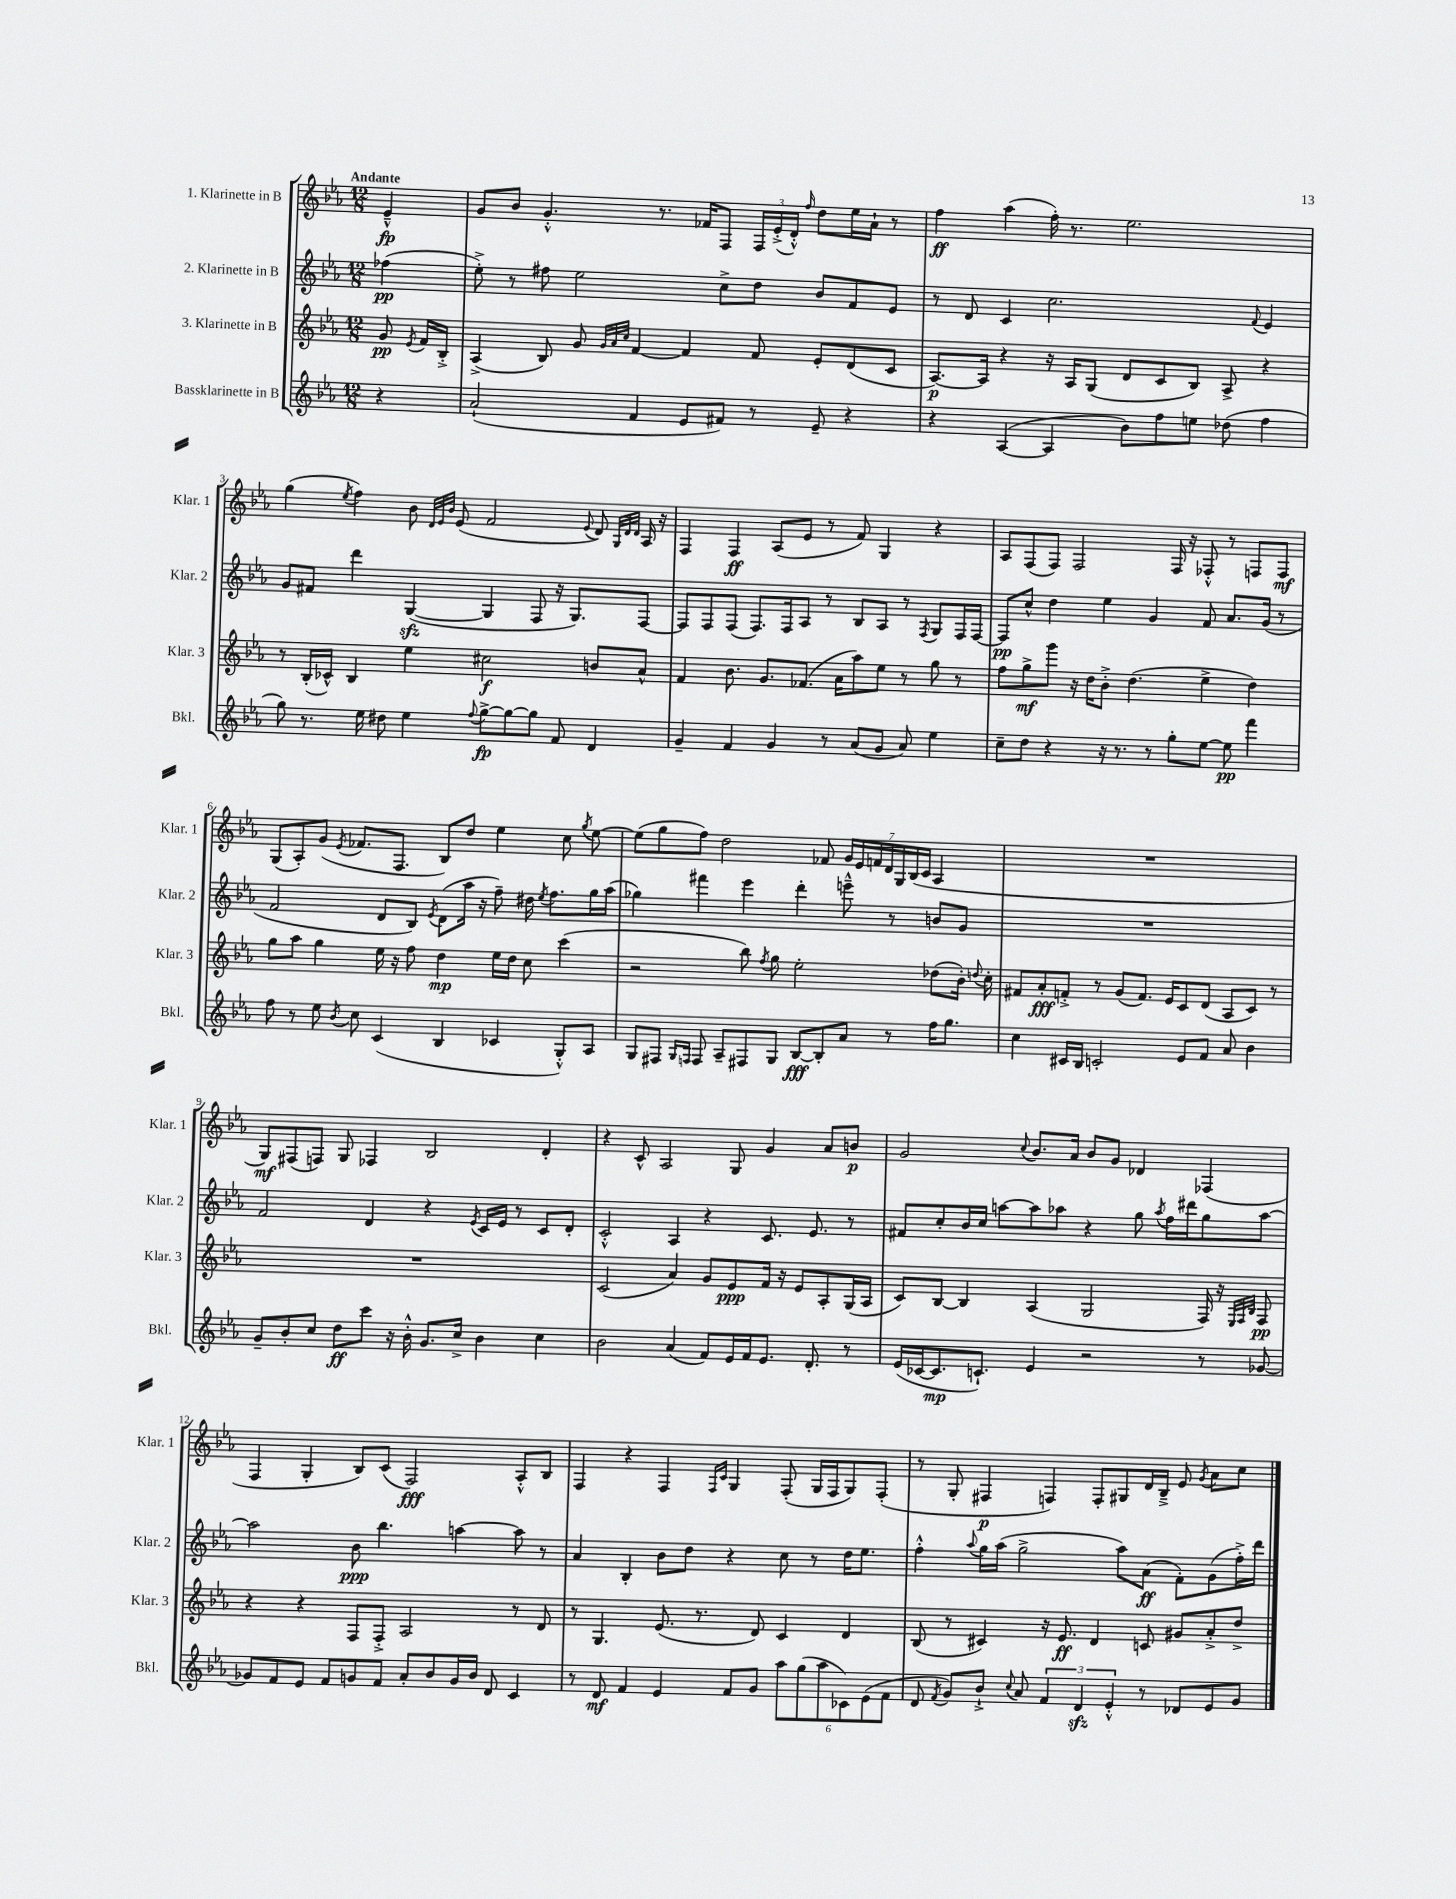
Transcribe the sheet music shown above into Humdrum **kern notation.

**kern	**kern	**kern	**kern
*staff4	*staff3	*staff2	*staff1
*clefG2	*clefG2	*clefG2	*clefG2
*k[b-e-a-]	*k[b-e-a-]	*k[b-e-a-]	*k[b-e-a-]
*M12/8	*M12/8	*M12/8	*M12/8
4r	8g/	(4ff-\	4e-~^^/
.	8qe-/	.	.
.	16f/LL	.	.
.	16B-'^/JJ	.	.
=	=	=	=
(2a-`/	(4A-^/	8ee-'^\)	8g/L
.	.	8r	8b-/J
.	8B-/)	8ff#\	4.g'^^/
.	8g/	2ee-\	.
.	32qqg/LLL	.	.
.	32qqa-/	.	.
.	32qqcc/JJJ	.	.
4f/	[4f/	.	.
.	.	.	8.r
8e-/L	4f/]	.	.
.	.	.	16f-/LK
8f#/J)	.	8cc^\L	8F/J
8r	8f/	8dd\J	24F/LL
.	.	.	(24e-'^/
.	.	.	24d'^^/JJ)
.	.	.	16qqff/
8e-~/	8e-'/L	8b-/L	8dd\L
4r	(8d/	8f/	16ee-\L
.	.	.	16a-`\JJ
.	8c/J	8e-/J	8r
=	=	=	=
4r	[8.A-/L)	8r	4ff\
.	.	8d/	.
.	16A-/]Jk	.	.
([4A-/	4r	4c/	(4aa-\
4A-/]	16r	2.cc\	16ff'\)
.	16A-/LK	.	8.r
.	(8G/J	.	.
8b-\L)	8d/L	.	2.ee-\
8ff\	8c/	.	.
8ee\J	8B-/J)	.	.
(8dd-\	8A-^/	.	.
.	.	8qqf/	.
4ff\	4r	4e-/	.
=	=	=	=
8gg\)	8r	8g/L	(4gg\
8.r	(16B-'/LL	8f#/J	.
.	16c-^^/JJ)	.	.
.	.	.	8qee-/
.	4B-/	4ddd\	4ff\)
16ee-\	.	.	.
8dd#\	.	.	.
4ee-\	4ee-\	([4G/	8b-\
.	.	.	32qqd/LLL
.	.	.	32qqe-/
.	.	.	32qqb-/JJJ
.	.	.	(8e-/
8qqff/	.	.	.
[8gg^\L	2cc#\	4G/]	2f/
8gg\_	.	.	.
8gg\]J	.	8F/	.
8f/	.	16r	.
.	.	8.G/L)	.
.	.	.	8qqe-/
4d/	8b/L	.	8d/)
.	.	.	32qqG/LLL
.	.	.	32qqd/
.	.	.	32qqd/JJJ
.	8a-^^/J	[8F/J	16A-/
.	.	.	16r
=	=	=	=
4g~/	4f/	8F/]L	4F/
.	.	8F/	.
4f/	8.b-\	(8F/J	4F/
.	.	8.F/L)	.
.	8.g/L	.	.
4g/	.	.	(8A-/L
.	.	16F/k	.
.	(8.f-/J	8A-/J	8e-/J
8r	.	8r	8r
.	16a-\LK	.	.
(8a-/L	8aa-\)	8B-/L	8f/)
8g/J	8ee-\J	8A-/J	4G/
8a-/)	8r	8r	.
.	.	8qF/	.
4ee-\	8gg\	8G/L	4r
.	8r	16F/L	.
.	.	[16F/JJ	.
=	=	=	=
8cc~\L	8ff\L	8F/]L	8A-/L
8dd\J	8gg^\	8cc^^/J	(8F/
4r	8ggg\J	4dd\	8F/J)
.	16r	.	2F/
.	16dd\LK	.	.
16r	8b-'^\J	4ee-\	.
8.r	.	.	.
.	(4.dd\	.	.
8r	.	4g/	.
8gg'\L	.	.	16F/
.	.	.	16r
[8ee-\J	4ee-^\	8f/	8F-'^^/
8ee-\]	.	8.a-/L	8r
4fff\	4dd\)	.	8F/L
.	.	(16g/Jk	.
.	.	8r	8F/J
=	=	=	=
8ff\	8gg\L	2f/	(8G/L
8r	8aa-\J	.	8A-'/)
8ee-\	4gg\	.	(8g/J
8qb-/	.	.	8qe-/
8cc\	.	.	8.f-/L
(4c/	16ee-\	8d/L	.
.	16r	.	8.F/J
.	8ff\	8B-/J)	.
.	.	8qe-/	.
4B-/	4dd\	(8d\L	8B-/L)
.	.	16aa-\Jk	8dd/J
.	.	16r	.
4c-/	16ee-\LL	8ff~\)	4ee-\
.	16dd\JJ	.	.
.	8cc\	16dd#\	.
.	.	8qee-/	.
.	.	8.ff\L	.
8G'^^/L)	(4ccc\	.	8cc\
.	.	.	8qgg/
8A-/J	.	16gg\L	[8ee-\
.	.	(16aa-\JJ	.
=	=	=	=
8G/L	2r	4gg-\)	(8ee-\]L
8F#/J	.	.	8gg\
16qqG/LL	.	.	.
16qqF/JJ	.	.	.
8F/	.	4fff#\	8ff\J)
8A-~/L	.	.	2dd\
8F#/	8bb-\)	4eee-\	.
.	8qff/	.	.
8G/J	8gg\	.	.
[8B-/L	2ee-'\	4ddd'\	.
8B-'/]	.	.	8f-/
8a-/J	.	8eee~^^\	28g/LL
.	.	.	28e-/
.	.	.	28f/
.	.	.	28d/
8r	.	8r	.
.	.	.	28G/
.	.	.	(28B-/
.	.	.	28c/JJ
16ff\LK	(8dd-\L	8b/L	4A-/
8.gg\J	.	.	.
.	16b-'\Jk)	8g/J	.
.	8qqdd/	.	.
.	16cc'\	.	.
=	=	=	=
4cc\	8f#/L	1.r	1.r
.	8a-'/	.	.
16c#/LL	8f'^/J	.	.
16B-/JJ	.	.	.
2c'/	8r	.	.
.	(8g/L	.	.
.	8.f/J)	.	.
.	16e-/LK	.	.
8e-/L	8c/	.	.
8f/J	(8d/J	.	.
8a-/	8A-/L	.	.
4b-\	8c/J)	.	.
.	8r	.	.
=	=	=	=
8g~/L	1.r	2f/	8G/L)
8b-'/	.	.	(8F#/
8cc/J	.	.	8F/J)
8dd\L	.	.	8G/
8ccc\J	.	4d/	4F-/
16r	.	.	.
16b-'^^\	.	.	.
8.g/L	.	4r	2B-/
16cc^/Jk	.	.	.
.	.	8qe-/	.
4b-\	.	16c/LL	.
.	.	16e-/JJ	.
.	.	8r	.
4cc\	.	8c/L	4d'/
.	.	8d'/J	.
=	=	=	=
2b-\	(2c/	2c'^^/	4r
.	.	.	8c^^/
.	.	.	2A-/
(4a-/	4a-/)	4A-/	.
8f/L)	8g/L	4r	.
16e-/L	8e-/	.	8G/
16f/J	.	.	.
8.e-/J	16f/Jk	8.c/	4g/
.	16r	.	.
.	8e-/L	.	.
8.d'/	.	8.e-/	.
.	8A-'/	.	8a-/L
8r	(16G/L	8r	8b/J
.	16A-/JJ	.	.
=	=	=	=
(16e-/LL	8c/L)	8f#/L	2g/
[16c-/J	.	.	.
8.c-/]	[8B-/J	8cc'/	.
.	4B-/]	16b-/L	.
8.c`/J)	.	16cc/JJ	.
.	.	[8aa\L	.
.	.	.	8qqcc/
4e-/	(4A-/	8aa\]	8.b-/L
.	.	8aa-\J	.
.	.	.	16a-/Jk
2r	2G/	4r	8b-/L
.	.	.	8g/J
.	.	8gg\	4d-/
.	.	8qaa-/	.
.	.	16ff\LL	.
.	.	16ddd#\J	.
8r	16F/)	8gg\	(4F-/
.	16r	.	.
.	32qqE-/LLL	.	.
.	32qqF/	.	.
.	32qqB-/JJJ	.	.
[8g-/	8F/	[8aa-\J	.
=	=	=	=
8g-/]L	4r	2aa-\]	4F/
8f/	.	.	.
8e-/J	4r	.	4G'/
8f/L	.	.	.
8g/	8F/L	8b-\	8B-/L)
8f/J	8F'^/J	4.bb-\	(8c/J
8a-'/L	2A-/	.	2F/)
8b-/	.	.	.
16g/L	.	[4aa\	.
16b-/JJ	.	.	.
8d/	.	.	.
4c/	8r	8aa\]	8A-'^^/L
.	8d/	8r	8B-/J
=	=	=	=
8r	8r	4a-/	4F/
8d/	4.G/	.	.
4f/	.	4B-'/	4r
4e-/	(8.e-/	8b-\L	4F/
.	.	8dd\J	.
.	8.r	.	.
.	.	.	16qqF/LL
.	.	.	16qqc/JJ
8f/L	.	4r	4G/
8g/J	8d/)	.	.
12aa-\L	4c/	8cc\	(8F'/
(12gg\	.	.	.
.	.	8r	16G/LL
12aa-\	.	.	.
.	.	.	16F/J
12c-\)	4d/	16dd\LK	8G/)
.	.	8.ee-\J	.
(12e-\	.	.	.
.	.	.	(8F'/J
12f\J	.	.	.
=	=	=	=
8d/	(8B-/	4ff'^^\	8r
8qf/	.	.	.
8g/L)	8r	.	8G'/
.	.	8qqaa-/	.
8b-`^/J	4c#/)	16gg\LL	4F#/
.	.	(16aa-\JJ	.
8qqcc/	.	.	.
8a-/	.	2gg^\	.
6f/	16r	.	4F/)
.	8.e-/	.	.
6d/	.	.	.
.	4d/	.	8F'/L
6e-'^^/	.	.	.
.	.	8aa-\L)	8G#/
8r	8c/	(8a-\J	16d/L
.	.	.	16B-~^/JJ
8d-/L	8g#/L	8f'\L)	8e-/
.	.	.	8qg/
8e-/	8a-'^/	(8g\	8a-\L
8g/J	8dd^/J	16ff'^\L)	8cc\J
.	.	16ddd\JJ	.
==	==	==	==
*-	*-	*-	*-
